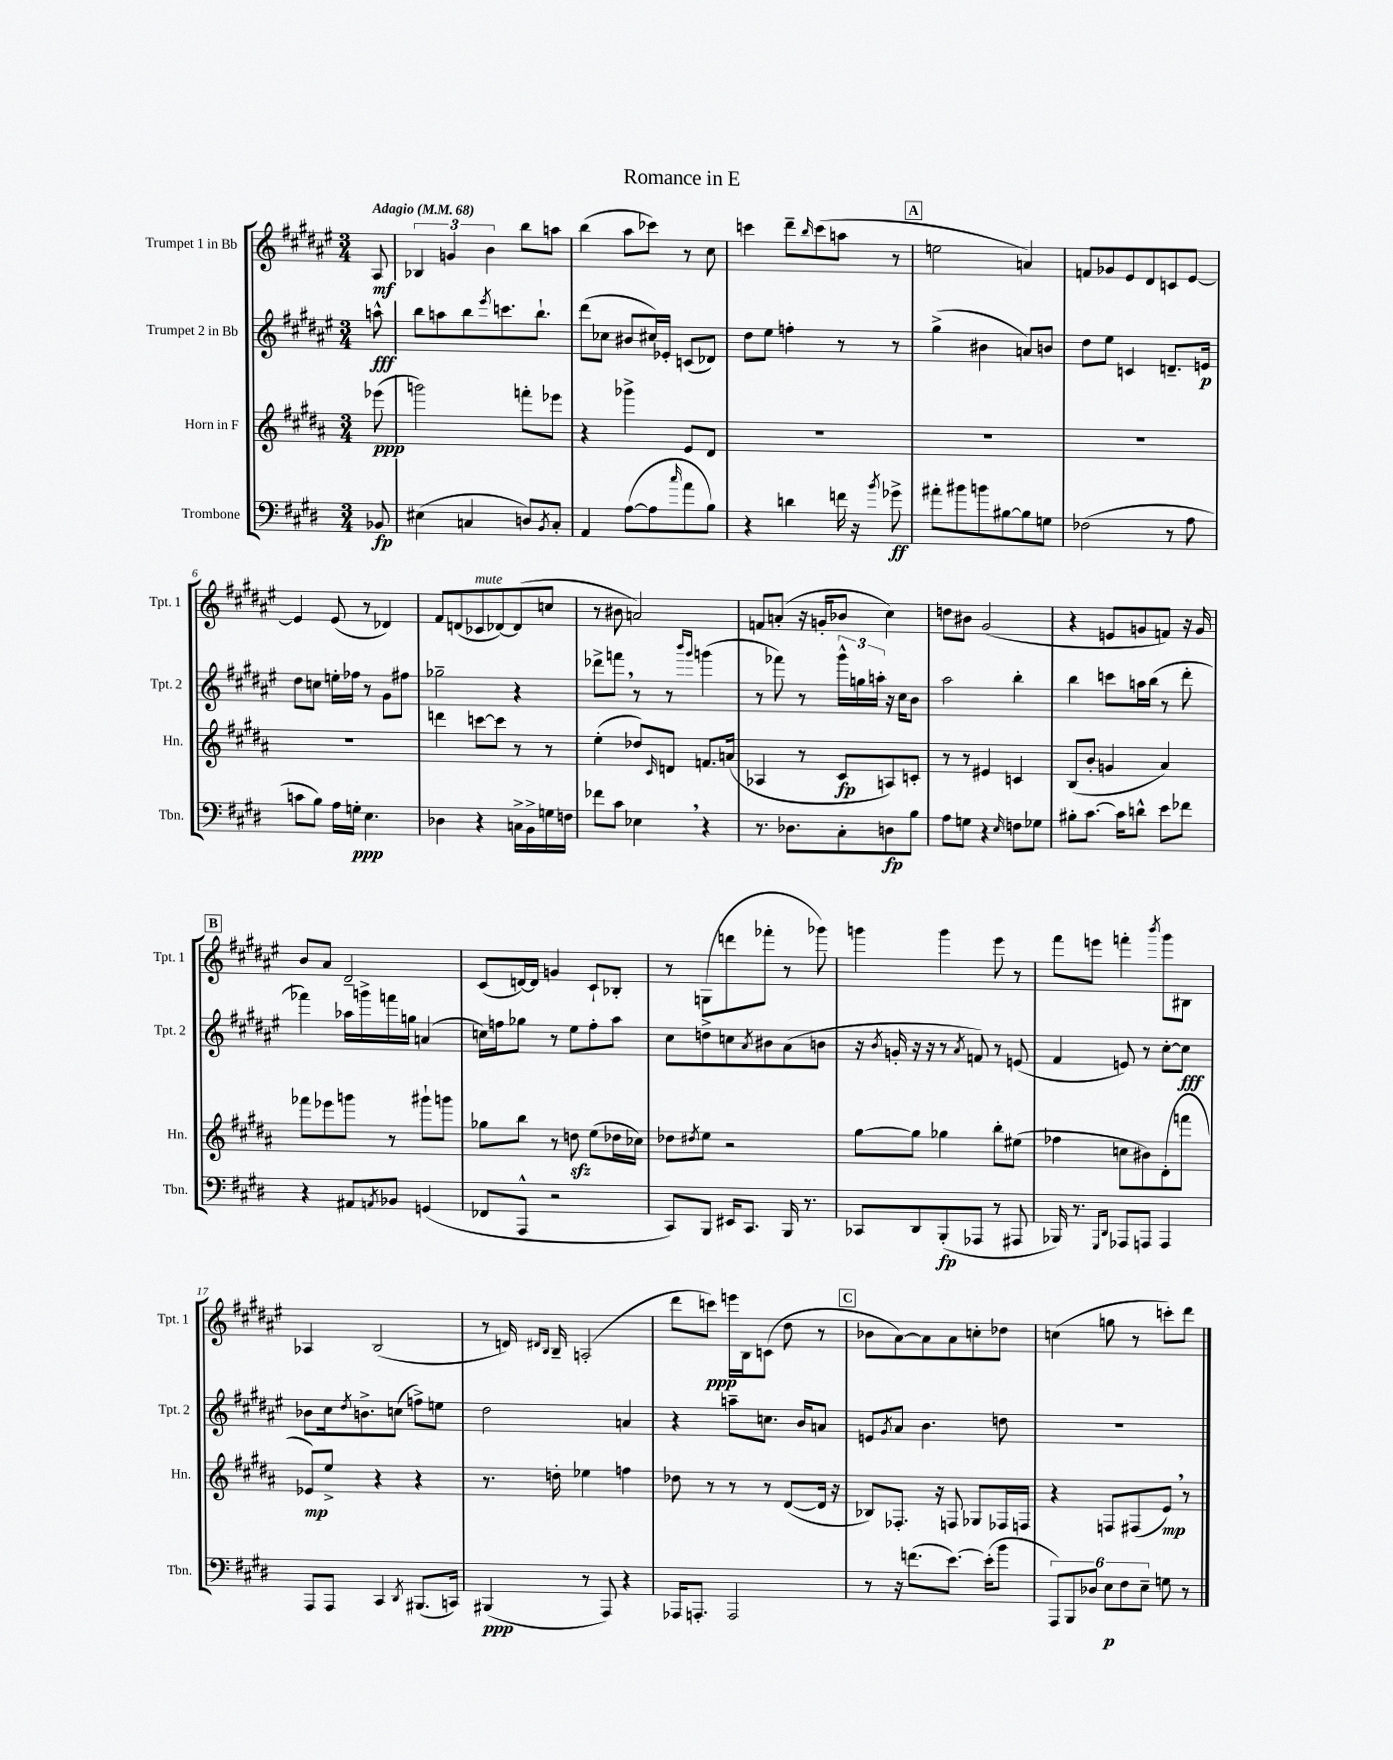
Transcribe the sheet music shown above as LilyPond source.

\header { title = "Romance in E" }
<<
\new StaffGroup <<
\new Staff = "s0" \with { instrumentName = "Trumpet 1 in Bb" shortInstrumentName = "Tpt. 1" } {
    \clef treble \key fis \major \numericTimeSignature \time 3/4 \partial 8 \tempo "Adagio" 4 = 68
    ais8\mf |
    \tuplet 3/2 { bes4 g'4 b'4 } b''8 a''8 |
    b''4( ais''8 ces'''8) r8 cis''8 |
    c'''4 dis'''8-- \grace { b''16 } c'''8( a''8 r8 |
    \mark \markup { \box "A" } e''2 a'4) |
    f'8 ges'8 eis'8 dis'8 c'8 eis'8~ |
    eis'4 eis'8( r8 des'4) |
    fis'8 d'8( ces'8^\markup { \italic "mute" } des'8~) des'8( c''8 |
    r8 bis'8 a'2) |
    f'8 a'8-.( r16 g'16-. bes'8 cis''4) |
    d''8 bis'8 gis'2( |
    r4 e'8 g'8 f'8) r16 g'16 |
    \mark \markup { \box "B" } b'8 ais'8 dis'2-- |
    cis'8( d'16~) d'16 g'4 cis'8-! bes8-. |
    r8 g8( d'''8 fes'''8-. r8 ges'''8) |
    g'''4 g'''4 eis'''8 r8 |
    fis'''8 e'''8 f'''4-. \acciaccatura { b'''8 } gis'''8 bis8 |
    aes4 b2( |
    r8 d'16) \grace { dis'16 b16 } b16-- a2-.( |
    dis'''8 c'''8\ppp) e'''16 b16 c'8( dis''8 r8 |
    \mark \markup { \box "C" } bes'8 ais'8~) ais'8 ais'8 c''8-. des''8 |
    c''4( g''8 r8 c'''8-.) dis'''8 \bar "|." |
}
\new Staff = "s1" \with { instrumentName = "Trumpet 2 in Bb" shortInstrumentName = "Tpt. 2" } {
    \clef treble \key fis \major \numericTimeSignature \time 3/4 \partial 8
    a''8-^\fff |
    b''8 a''8 b''8 \acciaccatura { eis'''8 } c'''8. b''8.-! |
    dis'''8( ces''8 bis'8 cis''16) ees'16-. c'8( des'8) |
    dis''8 eis''8 f''4-. r8 r8 |
    \mark \markup { \box "A" } gis''4->( bis'4 a'8) b'8 |
    dis''8 eis''8 c'4 d'8.-- e'16\p |
    dis''8 c''8 e''16-. fes''16 r8 gis'8 fis''8 |
    ges''2-- r4 |
    des'''8-> f'''8 \breathe r8 r8 \grace { b'''16 gis'''16 } g'''4( |
    r8 fes'''8) r8 \tuplet 3/2 { gis'''16-^ g''16 a''16-. } r16 cis''16 b'8 |
    ais''2 b''4-. |
    b''4 c'''8 a''16 b''16( r8 dis'''8-. |
    \mark \markup { \box "B" } fes'''4) aes''16 g'''16-> f'''16 g''16 a'4( |
    c''16) f''16 ges''8 r8 eis''8 f''8-. ais''8 |
    cis''8 d''8-> c''8 \acciaccatura { ais'8 } bis'8 ais'8( b'8 |
    r16 \acciaccatura { b'8 } g'16-. r16 r16 r8 \acciaccatura { ais'8 } f'8) r8 e'8( |
    fis'4 e'8) r8 cis''8~-. cis''8\fff |
    bes'8 cis''16 \acciaccatura { dis''8 } b'8.-> c''8( f''8->) e''8 |
    dis''2 a'4 |
    r4 a''8-- c''8. b'16 a'8 |
    \mark \markup { \box "C" } e'8 \acciaccatura { gis'8 } ais'8 b'4. d''8 |
    R2. \bar "|." |
}
\new Staff = "s2" \with { instrumentName = "Horn in F" shortInstrumentName = "Hn." } {
    \clef treble \key b \major \numericTimeSignature \time 3/4 \partial 8
    ees'''8\ppp( |
    g'''2) f'''8-. ees'''8 |
    r4 ges'''4-> e'8 dis'8 |
    R2. |
    \mark \markup { \box "A" } R2. |
    R2. |
    R2. |
    d'''4 c'''8~ c'''8 r8 r8 |
    e''4-.( des''8) \grace { cis'16 } d'8 f'8. a'16( |
    aes4 r8 cis'8\fp a8) c'8-. |
    r8 r8 eis'4 c'4 |
    b8( b'8-. g'4 ais'4) |
    \mark \markup { \box "B" } fes'''8 ees'''8 g'''8 r8 gis'''8-! g'''8 |
    ges''8 b''8 r8 d''8\sfz e''8( des''16 ces''16) |
    des''8 \acciaccatura { dis''8 } e''8 r2 |
    gis''8~ gis''8 ges''4 b''8-. eis''8( |
    fes''4 c''8 bis'8) dis'8-.( f'''8 |
    ees'8\mp) e''8-> r4 r4 |
    r8. d''16-. ees''4 f''4 |
    des''8 r8 r8 r8 dis'8~( dis'16 r16 |
    \mark \markup { \box "C" } bes8) fes8.-. r16 f8 ges8 fes16 f16 |
    r4 f8 fis8( e'8\mp) \breathe r8 \bar "|." |
}
\new Staff = "s3" \with { instrumentName = "Trombone" shortInstrumentName = "Tbn." } {
    \clef bass \key e \major \numericTimeSignature \time 3/4 \partial 8
    bes,8\fp |
    eis4( c4 d8) \acciaccatura { b,8 } c8-. |
    a,4 a8~( a8 \grace { cis''16 } a'8 b8) |
    r4 d'4 f'16 r16 \acciaccatura { b'8 } ges'8->\ff |
    \mark \markup { \box "A" } ais'8-. bis'8 b'8 bis8~ bis8 g8 |
    fes2( r8 a8 |
    c'8 b8) a16 g16-.\ppp e4. |
    des4 r4 c16-> b,16-> g16 f16 |
    fes'8 cis'8 ees4 \breathe r4 |
    r8. des8. cis8-. d8\fp b8 |
    a8 g8 r4 \grace { e16 } f8 ges8 |
    bis8-. cis'8.~ cis'16 d'8-^ e'8 fes'8 |
    \mark \markup { \box "B" } r4 ais,8 \acciaccatura { a,8 } bes,8 g,4( |
    fes,8 a,,8-^ r2 |
    cis,8) b,,8 eis,16 cis,8. b,,16 r8. |
    ces,8 dis,8 b,,8-.\fp( aes,,8 r8 ais,,8 |
    bes,,16) r8. \grace { gis,,16 dis,16 } aes,,8 a,,8 a,,4 |
    a,,8 a,,8 cis,4 \acciaccatura { dis,8 } bis,,8.( c,16) |
    bis,,4\ppp( r8 a,,8) r4 |
    aes,,16 a,,8.-. a,,2 |
    \mark \markup { \box "C" } r8 r16 f'8.( e'8.~) e'16-.( b'8 |
    \tuplet 6/4 { a,,8) b,,8 des8 e8\p fis8 e8-- } g8 r8 \bar "|." |
}
>>
>>
